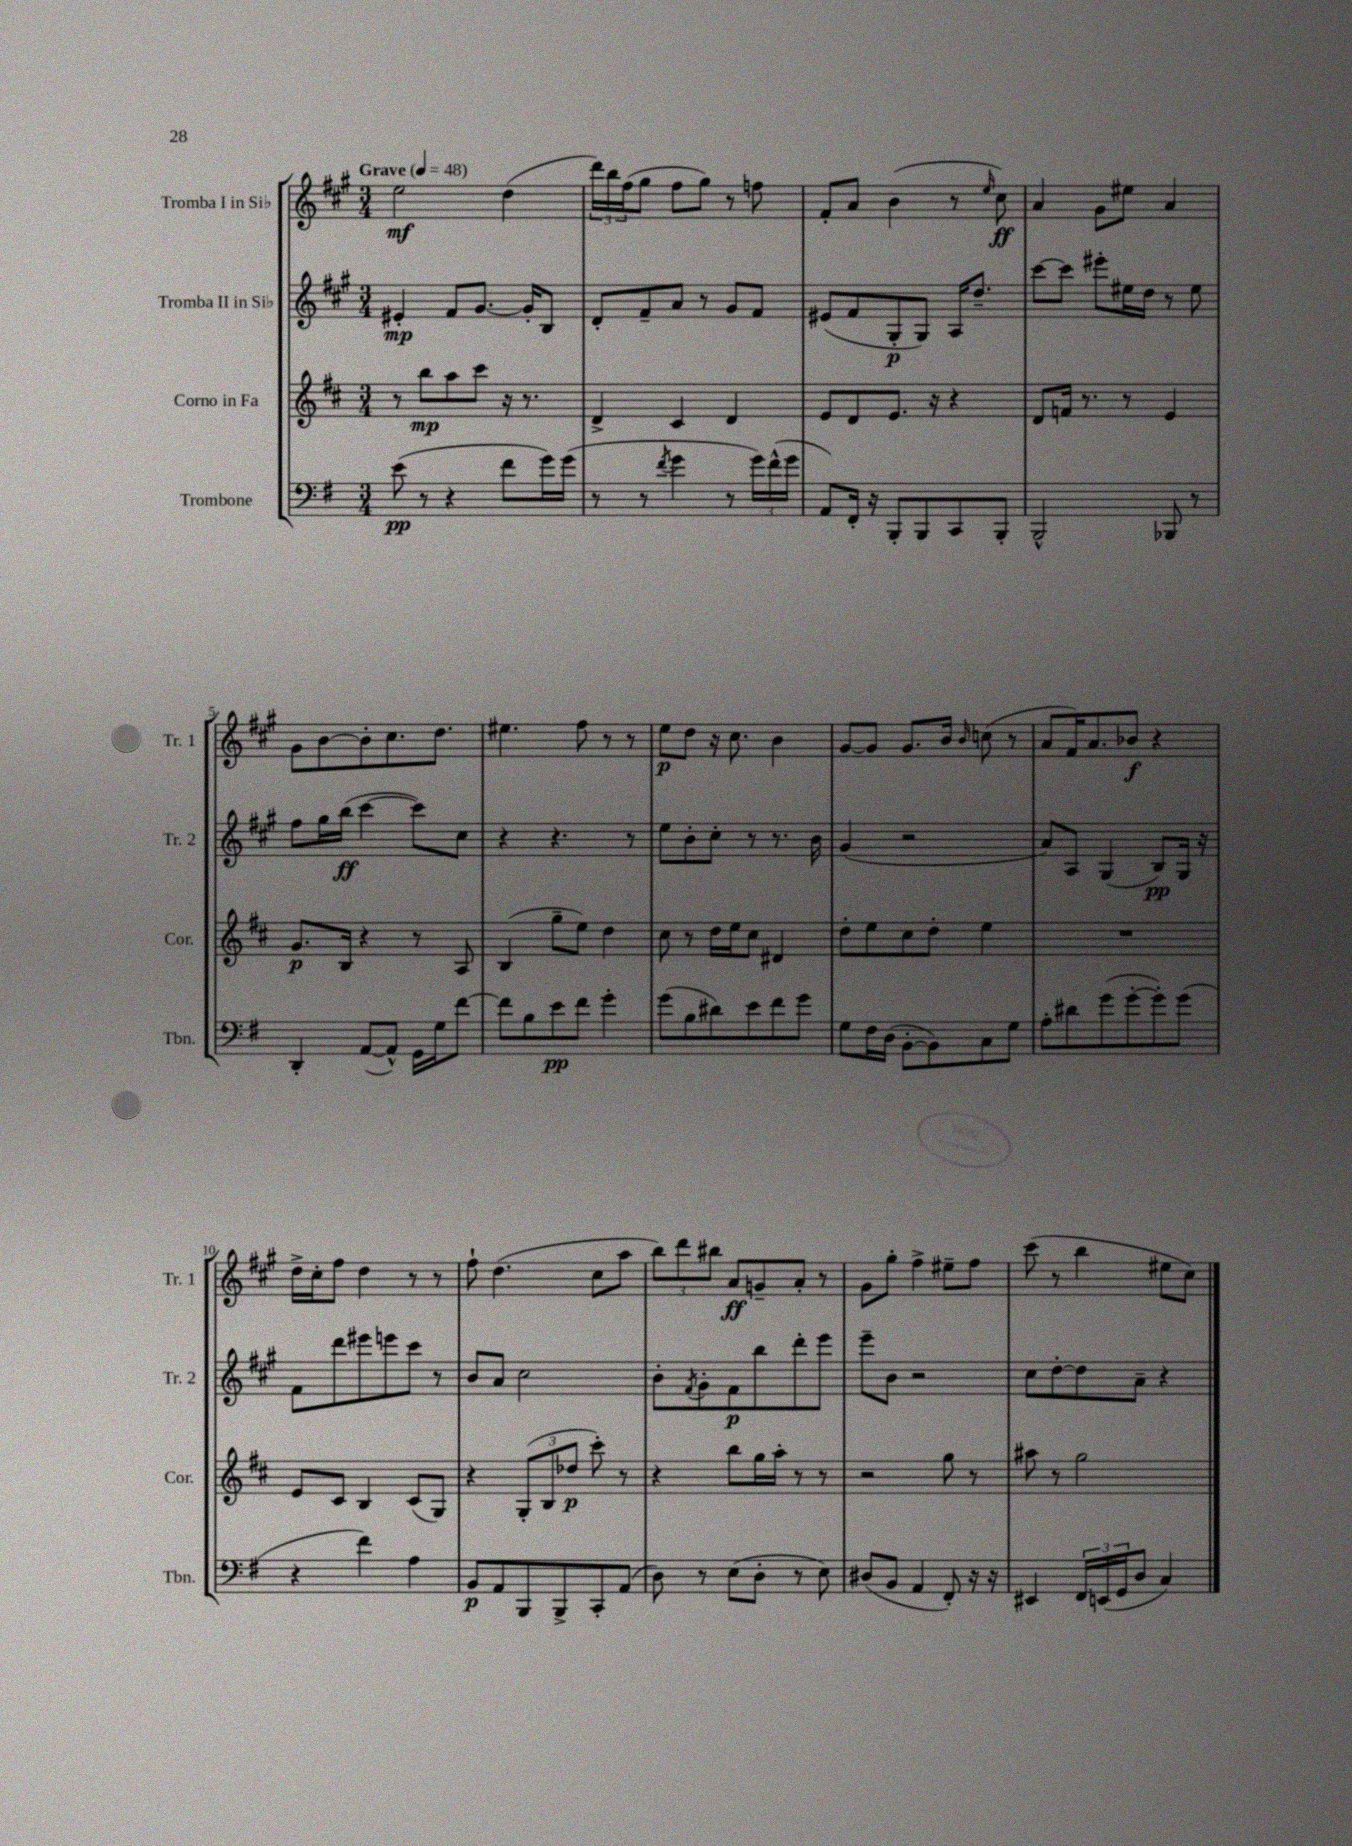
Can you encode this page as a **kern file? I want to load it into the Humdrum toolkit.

**kern	**dynam	**kern	**dynam	**kern	**dynam	**kern	**dynam
*part4	*part4	*part3	*part3	*part2	*part2	*part1	*part1
*staff4	*staff4	*staff3	*staff3	*staff2	*staff2	*staff1	*staff1
*I"Trombone	*	*I"Corno in Fa	*	*I"Tromba II in Si♭	*	*I"Tromba I in Si♭	*
*I'Tbn.	*	*I'Cor.	*	*I'Tr. 2	*	*I'Tr. 1	*
*clefF4	*	*clefG2	*	*clefG2	*	*clefG2	*
*k[f#]	*	*k[f#c#]	*	*k[f#c#g#]	*	*k[f#c#g#]	*
*M3/4	*	*M3/4	*	*M3/4	*	*M3/4	*
*MM48	*	*MM48	*	*MM48	*	*MM48	*
=1	=1	=1	=1	=1	=1	=1	=1
!	!	!	!	!	!	!LO:TX:a:B:t=Grave	!
(8e\	pp	8r	.	4e#X'/	mp	2ee\	mf
8r	.	8bb\L	mp	.	.	.	.
4r	.	8aa\	.	8f#/L	.	.	.
.	.	8ccc#\J	.	[8.g#/J	.	.	.
8f#\L	.	16r	.	.	.	(4dd\	.
.	.	8.r	.	16g#'/KL]	.	.	.
16g\L)	.	.	.	8B/J	.	.	.
(16g\JJ	.	.	.	.	.	.	.
=2	=2	=2	=2	=2	=2	=2	=2
8r	.	4d^/	.	8d'/L	.	24ddd\LL)	.
.	.	.	.	.	.	24bb\	.
.	.	.	.	.	.	(24ff#\J	.
8r	.	.	.	8f#~/	.	8gg#\J	.
8qf#/	.	.	.	.	.	.	.
4g\	.	4c#/	.	8a/J	.	8ff#\L	.
.	.	.	.	8r	.	8gg#\J)	.
8r	.	4d/	.	8g#/L	.	8r	.
24g\LL)	.	.	.	8f#/J	.	8ffn\	.
(24f#^^\	.	.	.	.	.	.	.
24g\JJ	.	.	.	.	.	.	.
=3	=3	=3	=3	=3	=3	=3	=3
8AA/L)	.	8e/L	.	(8e#X/L	.	8f#'/L	.
16FF#'/Jk	.	8d/	.	8f#/	.	8a/J	.
16r	.	.	.	.	.	.	.
8BBB'/L	.	8.e/J	.	8G#'/	p	(4b\	.
8BBB/	.	.	.	8G#/J)	.	.	.
.	.	16r	.	.	.	.	.
8CC/	.	4r	.	16A/KL	.	8r	.
.	.	.	.	8.dd~/J	.	.	.
.	.	.	.	.	.	16qqee/	.
8BBB'/J	.	.	.	.	.	8cc#\)	ff
=4	=4	=4	=4	=4	=4	=4	=4
2BBB^^/	.	8d/L	.	[8ccc#\L	.	4a/	.
.	.	16fn/Jk	.	8ccc#\J]	.	.	.
.	.	8.r	.	.	.	.	.
.	.	.	.	8eee#X'\L	.	8g#\L	.
.	.	8r	.	16ee#X\L	.	8ee#X\J	.
.	.	.	.	16dd\JJ	.	.	.
8BBB-X/	.	4e/	.	8r	.	4a/	.
8r	.	.	.	8ee#\	.	.	.
!!LO:LB:g=z
=5	=5	=5	=5	=5	=5	=5	=5
4DD'/	.	8.g/L	p	8ff#\L	.	8g#\L	.
.	.	.	.	16gg#\L	.	[8b\	.
.	.	16B/Jk	.	(16bb\JJ	ff	.	.
([8AA/L	.	4r	.	[4ccc#\	.	8b'\]	.
8AA^^/J])	.	.	.	.	.	8.cc#\	.
16GG\LL	.	8r	.	8ccc#\L])	.	.	.
16G\J	.	.	.	.	.	8.dd\J	.
[8f#\J	.	8A/	.	8cc#\J	.	.	.
=6	=6	=6	=6	=6	=6	=6	=6
8f#\L]	.	(4B/	.	4r	.	4.ee#X\	.
8B\	.	.	.	.	.	.	.
8e\	pp	8gg~\L	.	4.r	.	.	.
8f#\J	.	8ee\J)	.	.	.	8ff#\	.
4g'\	.	4dd\	.	.	.	8r	.
.	.	.	.	8r	.	8r	.
=7	=7	=7	=7	=7	=7	=7	=7
(8g\L	.	8cc#\	.	8ee\L	.	8ee\L	p
8B\	.	8r	.	8b'\	.	8dd\J	.
8d#X\)	.	16dd\LL	.	8cc#'\J	.	16r	.
.	.	16ee\J	.	.	.	8.cc#\	.
8e\	.	8cc#\J	.	8r	.	.	.
8f#\	.	4d#X/	.	8.r	.	4b\	.
8g\J	.	.	.	.	.	.	.
.	.	.	.	16b\	.	.	.
=8	=8	=8	=8	=8	=8	=8	=8
8G\L	.	8dd'\L	.	(4g#/	.	[8g#/L	.
16F#\L	.	8ee\	.	.	.	8g#/J]	.
(16D\JJ	.	.	.	.	.	.	.
[8BB'\L	.	8cc#\	.	2r	.	8.g#/L	.
8BB\])	.	8dd'\J	.	.	.	.	.
.	.	.	.	.	.	16b/Jk	.
.	.	.	.	.	.	16qqb/	.
8C\	.	4ee\	.	.	.	(8ccn\	.
8G\J	.	.	.	.	.	8r	.
=9	=9	=9	=9	=9	=9	=9	=9
8A'\L	.	2.r	.	8a/L)	.	8a/L	.
8d#X\	.	.	.	8A/J	.	16f#/K)	.
.	.	.	.	.	.	8.a/	.
(8g\	.	.	.	(4G#/	.	.	.
[8g'\	.	.	.	.	.	8b-X/J	f
8g'\])	.	.	.	8B/L)	pp	4r	.
(8g\J	.	.	.	16G#/Jk	.	.	.
.	.	.	.	16r	.	.	.
!!LO:LB:g=z
=10	=10	=10	=10	=10	=10	=10	=10
4r	.	8e/L	.	8f#\L	.	16dd^\LL	.
.	.	.	.	.	.	16cc#'\J	.
.	.	8c#/J	.	8ddd\	.	8ff#\J	.
4f#\)	.	4B/	.	8eee#X\	.	4dd\	.
.	.	.	.	8eeen\	.	.	.
4A\	.	(8c#/L	.	8ccc#\J	.	8r	.
.	.	8G/J)	.	8r	.	8r	.
=11	=11	=11	=11	=11	=11	=11	=11
8BB/L	p	4r	.	8b/L	.	8ff#`\	.
8AA/	.	.	.	8a/J	.	(4.dd\	.
8BBB/	.	(12G'/L	.	2cc#\	.	.	.
.	.	12B/	.	.	.	.	.
8BBB^/	.	.	.	.	.	.	.
.	.	12dd-X/J	p	.	.	.	.
8CC'/	.	8ccc#'\)	.	.	.	8cc#\L	.
(8AA/J	.	8r	.	.	.	8aa\J	.
=12	=12	=12	=12	=12	=12	=12	=12
8D\)	.	4r	.	8b'\L	.	12bb\L)	.
.	.	.	.	.	.	12ddd\	.
.	.	.	.	8qf#/	.	.	.
8r	.	.	.	8g#'\	.	.	.
.	.	.	.	.	.	12bb#X\J	.
(8E\L	.	8bb\L	.	8f#\	p	8a/L	ff
8D'\J	.	16gg\L	.	8bb\	.	8gn~/	.
.	.	16aa'\JJ	.	.	.	.	.
8r	.	8r	.	8ddd'\	.	8a'/J	.
8E\)	.	8r	.	8eee\J	.	8r	.
=13	=13	=13	=13	=13	=13	=13	=13
(8D#X/L	.	2r	.	8eee~\L	.	8g#\L	.
8BB/J	.	.	.	8b\J	.	8gg#'\J	.
4AA/	.	.	.	2r	.	4ff#^\	.
8FF#'/)	.	8gg\	.	.	.	8ee#X~\L	.
16r	.	8r	.	.	.	8ff#\J	.
16r	.	.	.	.	.	.	.
=14	=14	=14	=14	=14	=14	=14	=14
4EE#X/	.	8aa#X\	.	8cc#\L	.	(8ccc#\	.
.	.	8r	.	[8dd'\	.	8r	.
24FF#/LL	.	2gg\	.	8dd\]	.	4bb\	.
(24EEn/	.	.	.	.	.	.	.
24GG/J	.	.	.	.	.	.	.
8D/J	.	.	.	8a~\J	.	.	.
4C/)	.	.	.	4r	.	8ee#X\L	.
.	.	.	.	.	.	8cc#\J)	.
==	==	==	==	==	==	==	==
*-	*-	*-	*-	*-	*-	*-	*-
